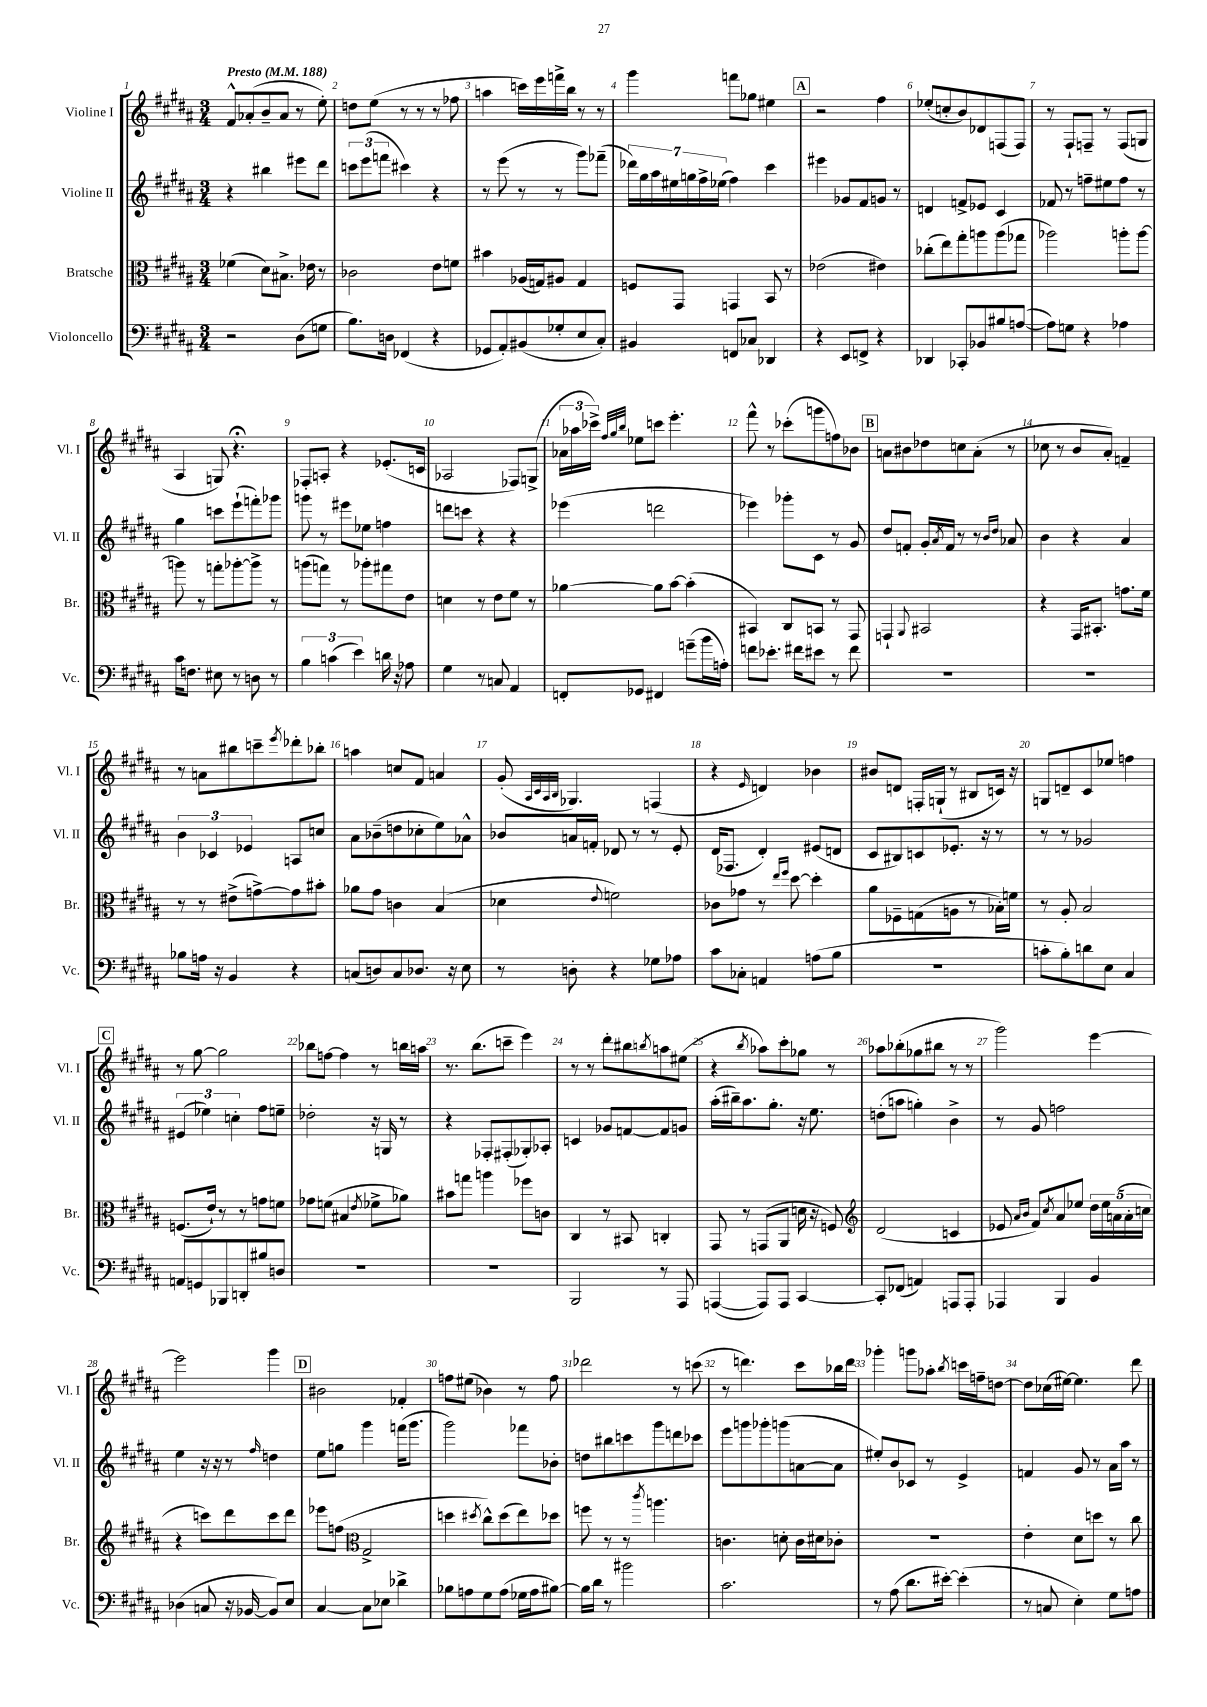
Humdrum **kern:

**kern	**kern	**kern	**kern
*staff4	*staff3	*staff2	*staff1
*clefF4	*clefC3	*clefG2	*clefG2
*k[f#c#g#d#a#]	*k[f#c#g#d#a#]	*k[f#c#g#d#a#]	*k[f#c#g#d#a#]
*M3/4	*M3/4	*M3/4	*M3/4
*MM188	*MM188	*MM188	*MM188
2r	(4f-	4r	8f#^^
.	.	.	(8a-'
.	8d#)	4bb#	8b~
.	8.B#^	.	8a-
(8D#	.	8eee#	8r
.	16e-	.	.
8G	8r	8ddd#	8ee')
=	=	=	=
8.B)	2c-	12ccc	8dd
.	.	(12eee	.
.	.	.	(8ee
.	.	12fff	.
16D	.	.	.
(4FF-	.	4ccc#)	8r
.	.	.	8r
4r	8e	4r	8r
.	8f	.	8ff-
=	=	=	=
8GG-	4b#	8r	4aa
8AA#')	.	(8eee	.
(8BB#	(16A-	8r	16ccc)
.	16G)	.	16eee
8G-'	8A#	8r	16fff^
.	.	.	16bb
8E	4G	8ggg#)	8r
8C#')	.	(8fff-~	8r
=	=	=	=
4BB#	8F	28ddd-)	4ggg#
.	.	28gg#	.
.	.	28aa#	.
.	.	28ee#	.
.	8GG#	.	.
.	.	28gg	.
.	.	28ff#^	.
.	.	(28ee-	.
8FF	4GG	4ff#)	8fff
8C-	.	.	8gg-
4DD-	8BB	4ccc#	4ee#
.	8r	.	.
=	=	=	=
4r	(2e-	4eee#	2r
8EE	.	8g-	.
8FF^	.	8f#	.
4r	4e#)	8g	4ff#
.	.	8r	.
=	=	=	=
4DD-	(8cc-'	4d	(8ee-'
.	8ee)	.	8cc'
8CC-'	8gg#'	8f^	8b)
8BB-	8aa	8e-	8d-
8B#	(8aa	4c#	(8F
([8A	8gg-	.	8F)
=	=	=	=
8A])	2aa-)	8f-	8r
8G	.	8r	8F#`
4r	.	8ff~	8F~
.	.	8ee#	8r
4A-	8aa'	8ff	(8F
.	[8aa	8r	8G
=	=	=	=
16c#	8aa]	4gg#	4A#
8.F	.	.	.
.	8r	.	.
8E#	8gg'	8ccc	8G)
8r	[8aa-'	(8eee`	4.r;
8D	8aa-^]	8fff')	.
8r	8r	8ggg-	.
=	=	=	=
6B	(8aa	8ggg	8F-'
.	8gg)	8r	8A'
(6c	.	.	.
.	8r	8eee#	4r
6e)	.	.	.
.	8aa-'	8ee-	.
16d	8gg#	4ff	(8.e-'
16r	.	.	.
8A-	8e	.	.
.	.	.	16c
=	=	=	=
4G#	4d	8ddd	2A-
.	.	8ccc	.
8r	8r	4r	.
8C	8e	.	.
4AA#	8f#	4r	8F-)
.	8r	.	(8G^
=	=	=	=
8FF'	[4a-	(4eee-	24a-
.	.	.	24aa-
.	.	.	24ccc-^)
.	.	.	32qqff#
.	.	.	32qqgg#
.	.	.	32qqbb
8GG-	.	.	8ee-
4FF#	8a-]	2ddd	8ccc
.	[8b	.	4.eee'
(8g~	(4b']	.	.
16b	.	.	.
16A')	.	.	.
=	=	=	=
8f	4BB#)	4eee-)	8fff#^^
8.e-'	.	.	8r
.	8C#	8ggg-'	(8ccc-'
16f#	.	.	.
8e#	8BB	8c#	8ggg
8r	8r	8r	8ff)
8f#	8GG#	8g#	8b-
=	=	=	=
2.r	4GG`	8dd#	8a
.	.	8f'	8b#
.	8qqAA#	.	.
.	2BB#	16g#'	8dd-
.	.	8qa#	.
.	.	16f	.
.	.	8r	8cc
.	.	8r	(8a'
.	.	16qqb	.
.	.	16qqdd#	.
.	.	8a-	8r
=	=	=	=
2.r	4r	4b	8cc-
.	.	.	8r
.	16GG#	4r	8b
.	8.BB#'	.	.
.	.	.	8a#')
.	8.g	4a#	4f~
.	16f#	.	.
=	=	=	=
8B-	8r	6b	8r
16A	8r	.	8a
.	.	6c-	.
16r	.	.	.
4BB	(8e#^	.	8bb#
.	.	6e-	.
.	[8g^)	.	8ccc~
.	.	.	8qeee
4r	8g]	8A	8ddd-'
.	8b#'	8cc	8bb-'
=	=	=	=
(8C	8a-	8a#	4aa
8D)	8g#	(8b-~	.
8C	4c	8dd	8cc
8.D-	.	8cc-'	8f#
.	(4B	8ee)	4a
16r	.	.	.
8E	.	8a-^^	.
=	=	=	=
8r	4d-	8b-	(8g#'
.	.	.	32qqA#
.	.	.	32qqc#
.	.	.	32qqA#
.	.	.	32qqB
8D'	.	16a	4.G-)
.	.	16f'	.
.	8qqe	.	.
4r	2f)	8d-	.
.	.	8r	.
8G-	.	8r	(4F
8A-	.	8e'	.
=	=	=	=
8c#	8c-	(16d#	4r
.	.	8.F-	.
8C-'	8g-	.	.
.	.	.	16qqe
4AA	8r	4d#')	4d)
.	16qqee	.	.
.	16qqff#	.	.
.	[8dd#	.	.
(8A	4dd#']	(8e#	4b-
8B	.	8d	.
=	=	=	=
2.r	8a#	8c#	8b#
.	8F-~	8B#)	8d
.	(8G	8c	16F'
.	.	.	(16G`
.	8A	8.e-'	8r
.	8r	.	8B#
.	.	16r	.
.	16B-')	8r	16c)
.	16f	.	16r
=	=	=	=
8c'	8r	8r	8G
8B')	8A#'	8r	8d~
8d	2B	2g-	8c#
8E	.	.	8ee-
4C#	.	.	4ff
=	=	=	=
8AA	(8.F	(6e#	8r
8GG	.	.	[8gg#
.	.	6ee-)	.
.	16e`)	.	.
8BBB-	8r	.	2gg#]
.	.	6cc'	.
8DD'	8r	.	.
8B#	8g	8ff#	.
8D	8f	8ee~	.
=	=	=	=
2.r	8g-	2dd-'	8bb-
.	(8f	.	[8ff
.	4B#	.	4ff]
.	8qe	.	.
.	8f-^	16r	8r
.	.	16G	.
.	8a-)	8r	16bb
.	.	.	16aa
=	=	=	=
2.r	8b#	4r	8.r
.	8gg	.	.
.	.	.	(8.bb
.	4aa	8F-'	.
.	.	(8F#'	8ccc~
.	8ff-	8G-')	4eee)
.	8c	8A-'	.
=	=	=	=
2BBB	4C#	4c	8r
.	.	.	8r
.	8r	8g-	8ddd#'
.	8BB#	[8f	8bb#
.	.	.	8qbb
8r	4C'	8f]	8aa
8AAA#	.	8g	(8ee#
=	=	=	=
([4AAA	8GG#	(16aa#'	4r
.	.	16bb#~)	.
.	8r	8.aa#	.
.	.	.	8qbb
8AAA])	(8GG	.	8aa-)
.	.	8.gg#'	.
8AAA	8AA#	.	8ccc#'
[4CC#	16d	16r	8gg-
.	16r	8.ee	.
.	8F)	.	8r
=	=	=	=
*	*clefG2	*	*
8CC#']	(2d#	(8dd'	8aa-
(8FF-	.	8aa	(8bb-'
4AA)	.	4gg')	8gg-
.	.	.	8bb#
8AAA	4c	4b^	8r
8AAA'	.	.	8r
=	=	=	=
4AAA-	8e-	8r	2ggg#)
.	16qqa#	.	.
.	16qqb	.	.
.	8f#)	8g#	.
.	8qcc#	.	.
4BBB	8a#	2ff	.
.	8ee-	.	.
4BB	20dd#	.	[4eee
.	20ee-	.	.
.	(20a	.	.
.	20a'	.	.
.	20cc	.	.
=	=	=	=
(4D-	4r	4ee	2eee]
8C	8ccc)	16r	.
.	.	16r	.
16r	8ddd#	8r	.
[16BB-	.	.	.
.	.	16qqff#	.
8BB-])	8ccc	4dd	4ggg#
8E	8ddd#	.	.
=	=	=	=
[4C#	8eee-	8ee	2b#
.	(8ff	8gg	.
*	*clefC3	*	*
8C#]	2G#^	4ggg#	.
8E-	.	.	.
4d-^	.	(16fff	4f-'
.	.	8.ggg#	.
=	=	=	=
8B-	4dd	2ggg#)	8ff
8A	.	.	(8ee#
.	8qdd#	.	.
8G#	8cc#^^)	.	4b-)
(8A	(8dd#	.	.
16G-	8ee)	8fff-	8r
16A	.	.	.
[8B#)	8dd-	8b-'	8ff
=	=	=	=
16B#]	8ff	8dd	2ddd-
16d#	.	.	.
8r	8r	8bb#	.
2b#	8r	8ccc	.
.	8qccc#	.	.
.	4.aa	8ggg#	.
.	.	8ddd	8r
.	.	8ccc-	(8ccc
=	=	=	=
2.c#	4.c	8eee	8r
.	.	8ggg	4.ddd)
.	.	8ggg-'	.
.	8d'	(8ggg	.
.	16c	[8a	8ccc#
.	16d#	.	.
.	8c-'	8a]	16bb-
.	.	.	16ddd
=	=	=	=
8r	2.r	8ee#')	4ggg-'
(8A#	.	8b	.
8.d#	.	8c-	8ggg
.	.	8r	8aa-'
[16e#')	.	.	.
.	.	.	8qbb
(4e#']	.	4e^	16ccc
.	.	.	16ff~
.	.	.	[8dd
=	=	=	=
8r	4e'	4f	8dd]
8C	.	.	(16cc-
.	.	.	[16ee#)
4E')	8d#	8g#	4.ee#]
.	8dd	8r	.
8G#	8r	16a#	.
.	.	16aa#	.
8A	8cc#	8r	8ddd#
==	==	==	==
*-	*-	*-	*-
